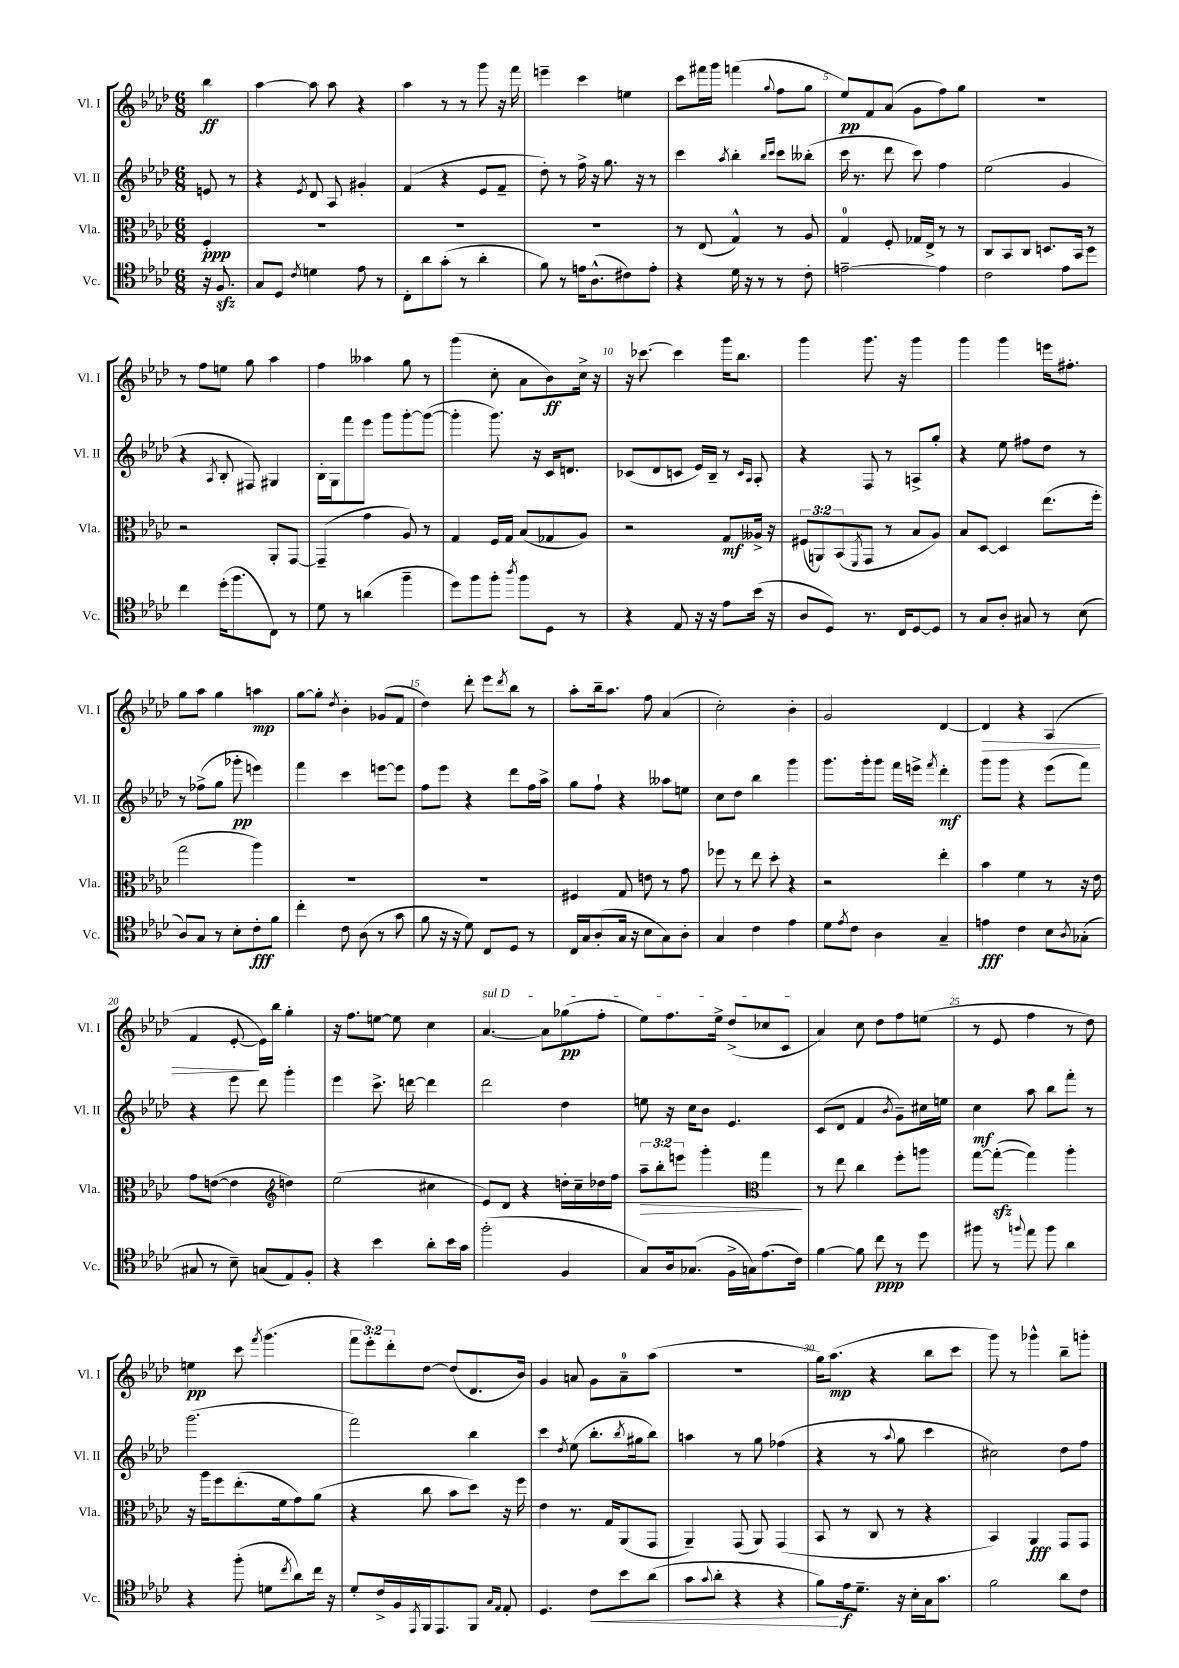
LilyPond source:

<<
\new StaffGroup <<
\new Staff = "s0" \with { instrumentName = "Vl. I" shortInstrumentName = "Vl. I" } {
    \clef treble \key aes \major \numericTimeSignature \time 6/8 \override Staff.TupletNumber.text = #tuplet-number::calc-fraction-text \partial 4
    bes''4\ff |
    aes''4~ aes''8 aes''8 r4 |
    aes''4 r8 r8 g'''8 r16 f'''16 |
    e'''4-- c'''4 e''4 |
    c'''8 fis'''16 g'''16 f'''4( \appoggiatura { g''8 } f''8 g''8 |
    ees''8\pp) f'8 aes'8( g'8 f''8) g''8 |
    R2. |
    r8 f''8 e''8 g''8 aes''4 |
    f''4 aeses''4 g''8 r8 |
    g'''4( c''8-. aes'8 bes'8\ff) c''16-> r16 |
    r16 ces'''8.~ ces'''4 g'''16 bes''8. |
    g'''4 g'''8. r16 g'''4 |
    g'''4 g'''4 e'''16 fis''8.-. |
    g''8 aes''8 g''4 a''4\mp |
    g''8~ g''8-. \acciaccatura { des''8 } bes'4-. ges'8( f'8 |
    des''4) des'''8-. ees'''8 \acciaccatura { des'''8 } bes''8 r8 |
    aes''8-. bes''16-- aes''8. f''8 aes'4( |
    c''2-.) bes'4-. |
    g'2 des'4~ |
    des'4\> r4 aes4( |
    f'4 ees'8~-.\! ees'16) bes''16 g''4-. |
    r16 f''8. e''8~ e''8 c''4 |
    \once \override TextSpanner.bound-details.left.text = \markup { \italic "sul D" } aes'4.~\startTextSpan aes'8 ges''8\pp( f''8-. |
    ees''8) f''8. ees''16-> des''8->( ces''8 c'8\stopTextSpan |
    aes'4) c''8 des''8 f''8 e''8( |
    r8 ees'8 f''4 r8 des''8) |
    e''4\pp c'''8 \acciaccatura { f'''8 } g'''4.( |
    \tuplet 3/2 { f'''8 ees'''8-.) des'''8-. } des''8~ des''8( des'8. bes'16) |
    g'4 a'8 g'8 a'8-0-- aes''8( |
    R2. |
    g''16) aes''8.\mp( r4 bes''8 c'''8 |
    g'''8) r8 ges'''4-^ bes''8-- g'''8-. \bar "|." |
}
\new Staff = "s1" \with { instrumentName = "Vl. II" shortInstrumentName = "Vl. II" } {
    \clef treble \key aes \major \numericTimeSignature \time 6/8 \partial 4
    e'8 r8 |
    r4 \acciaccatura { ees'8 } des'8 aes8 gis'4-. |
    f'4( r4 ees'8 f'8-- |
    des''8-.) r8 f''16-> r16 g''8. r16 r8 |
    c'''4 \acciaccatura { aes''8 } bes''4-. \grace { bes''16 c'''16 } c'''8 beses''8-.( |
    c'''16 r8. des'''8 c'''8) f''4 |
    ees''2( g'4 |
    r4 \acciaccatura { aes8 } bes8-. fis8) gis4 |
    bes16-. g16 f'''8 ees'''8 g'''8 g'''8~-. g'''8~( |
    g'''4-. g'''8.) r16 c'16 d'8. |
    ces'8( des'8 c'8 ees'16) bes16-- r8 \grace { c'16 aes16 } aes8-. |
    r4 f8 r8 a8-> g''8-. |
    r4 ees''8 fis''8 des''8 r8 |
    r8 fes''8->( g''8 ges'''8-.\pp e'''4) |
    f'''4 c'''4 e'''8~ e'''8 |
    f''8 ees'''8 r4 des'''8 f''16 aes''16-> |
    g''8 f''8-! r4 aeses''8 e''8 |
    c''8 des''8 bes''4 g'''4 |
    g'''8. g'''16-. g'''8 f'''16 e'''16-> \acciaccatura { f'''8 } des'''4-.\mf |
    g'''8 g'''8 r4 ees'''8( f'''8) |
    r4 ees'''8 des'''8 g'''4-. |
    ees'''4 c'''8.-> d'''16~ d'''4 |
    des'''2 des''4 |
    e''8 r16 c''16 bes'8 ees'4. |
    c'8( des'8 f'4 \acciaccatura { bes'8 } g'8--) cis''16 e''16 |
    c''4\mf aes''8 bes''8 f'''8-. r8 |
    g'''2.( |
    f'''2) bes''4 |
    c'''4 \acciaccatura { des''8 } ees''8( bes''8.-. \acciaccatura { bes''8 } gis''16 bes''8) |
    a''4 r8 g''8 fes''4( |
    r4 r8 \appoggiatura { aes''8 } g''8 c'''4 |
    cis''2) des''8 f''8 \bar "|." |
}
\new Staff = "s2" \with { instrumentName = "Vla." shortInstrumentName = "Vla." } {
    \clef alto \key aes \major \numericTimeSignature \time 6/8 \override Staff.TupletNumber.text = #tuplet-number::calc-fraction-text \partial 4
    f4-.\ppp |
    R2. |
    R2. |
    R2. |
    r8 ees8( g4-^) r8 aes8 |
    g4-0 f8-. ges16 ees16-> r8 r8 |
    c8 bes,8 c8 d8. bes,16 r8 |
    r2 aes,8-. g,8~ |
    g,4--( g'4 aes8) r8 |
    g4 f16 g16 bes8( ges8 aes8) |
    r2 g8\mf aeses16-> r16 |
    \tuplet 3/2 { fis8( a,8) bes,8( } \acciaccatura { f,8 } g,8 r8 bes8 aes8) |
    bes8 des8~ des4 ees''8.( f''16-. |
    g''2 aes''4) |
    R2. |
    R2. |
    fis4 g8 e'8 r8 g'8 |
    fes''8 r8 ees''8 des''8-. r4 |
    r2 ees''4-. |
    bes'4 f'4 r8 r16 ees'16 |
    g'8 e'8~( e'4 \clef treble d''4) |
    ees''2( cis''4 |
    ees'8) des'8 r4 d''16-. c''16-- des''16 f''16 |
    \tuplet 3/2 { aes''8--\> bes''8-. e'''8 } g'''4-. \clef alto g''4\! |
    r8 ees''8 c''4 f''8-. a''8 |
    g''8~ g''8~-.\sfz( g''4) aes''4-. |
    r16 aes''16 f''8 ees''8.-.( f'16 g'8) aes'8( |
    r4 c''8 bes'8 des''8) r16 f''16 |
    ees'4 r8. g16 aes,8( g,8 |
    aes,4--) g,8( aes,8) g,4( |
    bes,8 r8 c8 r8 r4 |
    bes,4) aes,4\fff g,8 g,8 \bar "|." |
}
\new Staff = "s3" \with { instrumentName = "Vc." shortInstrumentName = "Vc." } {
    \clef tenor \key aes \major \numericTimeSignature \time 6/8 \partial 4
    r16 f8.\sfz |
    g8 des8 \acciaccatura { c'8 } d'4 ees'8 r8 |
    c8-. aes'8 g'8-.( r8 aes'4-. |
    f'8) r8 e'16 aes8.-^( cis'8) e'8-. |
    r4 des'16 r16 r8 r8 c'8-. |
    e'2~-- e'4 |
    c'2 ees'8 des''8 |
    c''4 des''16-.( f''8. c8) r8 |
    des'8 r8 a'4( f''4-- |
    des''8) f''8 f''8-. \acciaccatura { aes''8 } f''8 des8 r8 |
    r4 ees8 r16 r16 ees'8 bes'16( r16 |
    aes8 des8) r8. c16 des8~ des8 |
    r8 g8 aes8-. gis8 r8 bes8( |
    aes8) g8 r8 bes8-. c'8-.\fff f'8 |
    c''4-. c'8 aes8( r8 g'8 |
    f'8 r16 r16 des'8) c8 des8 r8 |
    c16 g16 aes8-.( g16 r16 bes8 g8) aes8-. |
    g4 c'4 ees'4 |
    des'8 \acciaccatura { ees'8 } c'8 aes4 g4-- |
    e'4\fff c'4 bes8 \acciaccatura { aes8 } ges8-.( |
    gis8 r8 bes8--) g8( ees8) f8-. |
    r4 bes'4 aes'8-. bes'16 g'16 |
    f''2-.( f4 |
    g8) aes16 ges8.( f16-> g16) ees'8.( c'16) |
    f'4~ f'8 c''8\ppp r8 des''8 |
    fis''8 r8 \appoggiatura { f''8 } ees''8 f''8 aes'4 |
    r4 f''8-.( d'8 \acciaccatura { c''8 } aes'8) c''16 r16 |
    des'8-. c'16-> f16 \acciaccatura { ees,8 } f,16 ees,8. f,8 \grace { g16 ees16 } ees8-. |
    des4. c'8\< bes'8 aes'8( |
    g'8 \appoggiatura { g'8 } aes'8-. r4 r4 |
    f'8\!) ees'16\f des'8.-- r16 bes16-. g16 g'8. |
    f'2 aes'8 c'8 \bar "|." |
}
>>
>>
\layout { \context { \Score \override BarNumber.break-visibility = ##(#f #t #t) barNumberVisibility = #(every-nth-bar-number-visible 5) } }
